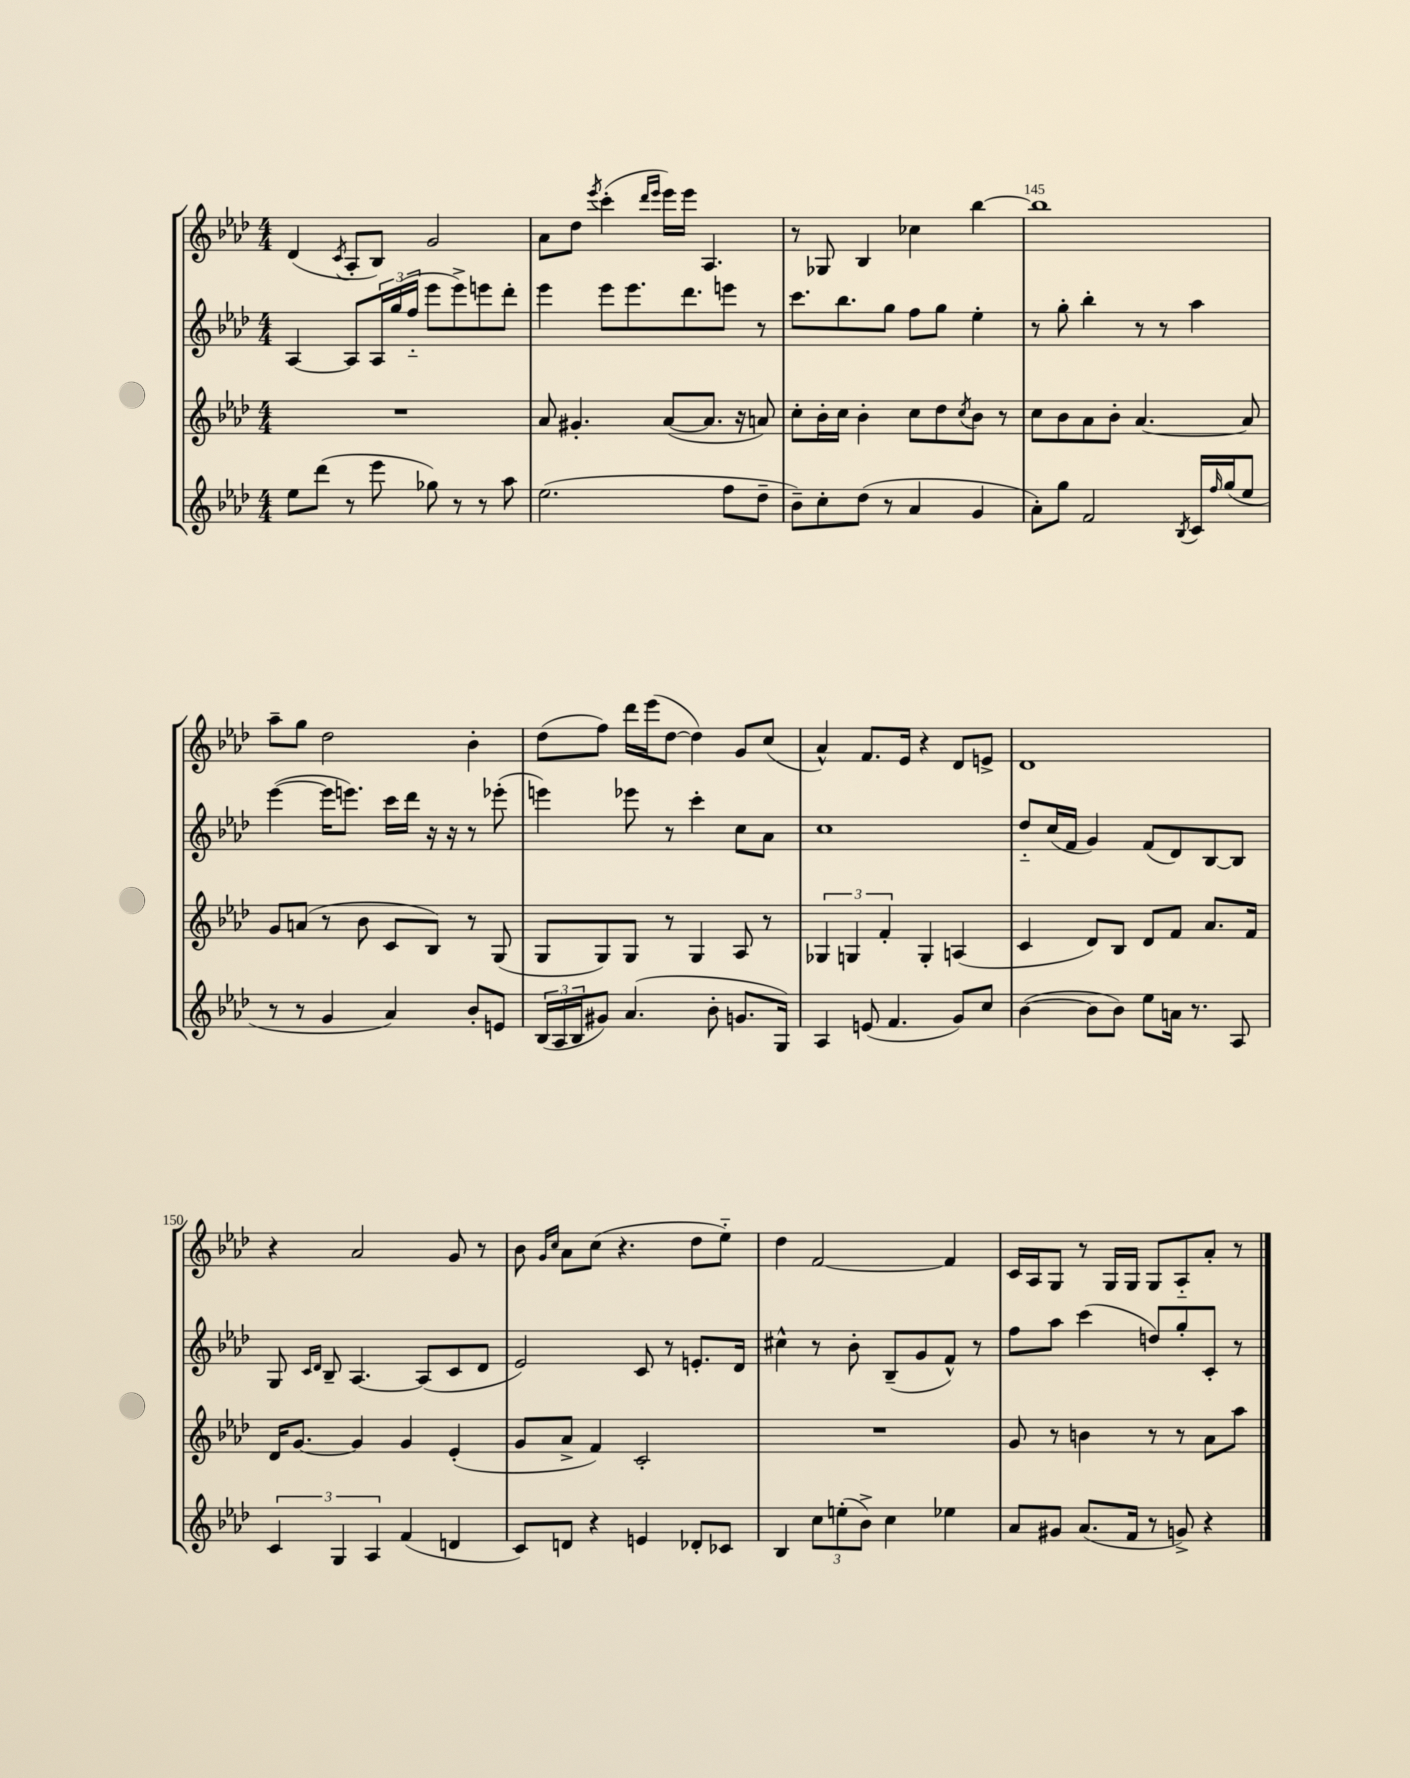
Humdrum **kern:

**kern	**kern	**kern	**kern
*staff4	*staff3	*staff2	*staff1
*clefG2	*clefG2	*clefG2	*clefG2
*k[b-e-a-d-]	*k[b-e-a-d-]	*k[b-e-a-d-]	*k[b-e-a-d-]
*M4/4	*M4/4	*M4/4	*M4/4
8ee-\L	1r	[4A-/	(4d-/
(8ddd-\J	.	.	.
.	.	.	8qc/
8r	.	8A-/]L	8A-'/L
8eee-\	.	24A-/L	8B-/J)
.	.	(24gg/	.
.	.	24ff'~/JJ	.
8gg-\)	.	8eee-\L	2g/
8r	.	8eee-^\)	.
8r	.	8eee\	.
8aa-\	.	8ddd-'\J	.
=	=	=	=
(2.ee-\	8a-/	4eee-\	8a-\L
.	4.g#'/	.	8dd-\J
.	.	.	8qeee-/
.	.	8eee-\L	(4ccc'\
.	.	8.eee-\	.
.	.	.	16qqddd-/LL
.	.	.	16qqeee-/JJ
.	([8a-/L	.	16eee-\LL)
.	.	8.ddd-\	16eee-\JJ
.	8.a-/]J	.	4.A-/
8ff\L	.	8eee\J	.
.	16r	.	.
8dd-~\J	8a/)	8r	.
=	=	=	=
8b-~\L)	8cc'\L	8.ccc\L	8r
8cc'\	16b-'\L	.	8G-/
.	16cc\JJ	8.bb-\	.
(8dd-\J	4b-'\	.	4B-/
8r	.	8gg\J	.
4a-/	8cc\L	8ff\L	4cc-\
.	8dd-\	8gg\J	.
.	8qcc/	.	.
4g/	8b-\J	4ee-'\	[4bb-\
.	8r	.	.
=	=	=	=
8a-'\L)	8cc\L	8r	1bb-]
8gg\J	8b-\	8gg'\	.
2f/	8a-\	4bb-'\	.
.	8b-'\J	.	.
.	[4.a-/	8r	.
.	.	8r	.
8qB-/	.	.	.
16c/LL	.	4aa-\	.
16qqff/	.	.	.
(16gg/J	.	.	.
8ee-/J	8a-/]	.	.
=	=	=	=
8r	8g/L	([4eee-\	8aa-~\L
8r	(8a/J	.	8gg\J
4g/	8r	16eee-\]LK	2dd-\
.	.	8.eee\J)	.
.	8b-\	.	.
4a-/)	8c/L	16ccc\LL	.
.	.	16ddd-\JJ	.
.	8B-/J)	16r	.
.	.	16r	.
8b-'/L	8r	8r	4b-'\
8e/J	(8G/	(8eee-'\	.
=	=	=	=
(24B-/LL	8G/L	4eee\)	(8dd-\L
24A-/	.	.	.
24B-/J	.	.	.
8g#/J)	8G/)	.	8ff\J)
(4.a-/	8G/J	8eee-\	16ddd-\LL
.	.	.	(16eee-\J
.	8r	8r	[8dd-\J
.	4G/	4ccc'\	4dd-\])
8b-'\	.	.	.
8.g/L	8A-/	8cc\L	8g/L
.	8r	8a-\J	(8cc/J
16G/Jk)	.	.	.
=	=	=	=
4A-/	6G-/	1cc	4a-^^/)
.	6G/	.	.
(8e/	.	.	8.f/L
.	6f'/	.	.
4.f/	.	.	.
.	.	.	16e-/Jk
.	4G'/	.	4r
8g/L)	(4A/	.	8d-/L
8cc/J	.	.	8e^/J
=	=	=	=
([4b-\	4c/	8dd-'~/L	1d-
.	.	(16cc/L	.
.	.	16f/JJ	.
8b-\]L	8d-/L)	4g/)	.
8b-\J)	8B-/J	.	.
8ee-\L	8d-/L	(8f/L	.
16a\Jk	8f/J	8d-/)	.
8.r	.	.	.
.	8.a-/L	[8B-/	.
8A-/	.	8B-/]J	.
.	16f/Jk	.	.
=	=	=	=
6c/	16d-/LK	8G/	4r
.	[8.g/J	.	.
.	.	16qqc/LL	.
.	.	16qqd-/JJ	.
.	.	8B-~/	.
6G/	.	.	.
.	4g/]	[4.A-/	2a-/
6A-/	.	.	.
(4f/	4g/	.	.
.	.	(8A-/]L	.
4d/	(4e-'/	8c/	8g/
.	.	8d-/J	8r
=	=	=	=
8c/L)	8g/L	2e-/)	8b-\
.	.	.	16qqg/LL
.	.	.	16qqcc/JJ
8d/J	8a-^/J	.	8a-\L
4r	4f/)	.	(8cc\J
.	.	.	4.r
4e/	2c'/	8c/	.
.	.	8r	.
8d-'/L	.	8.e'/L	8dd-\L
8c-/J	.	.	8ee-'~\J)
.	.	16d-/Jk	.
=	=	=	=
4B-/	1r	4cc#^^\	4dd-\
12cc\L	.	8r	[2f/
(12ee'\	.	.	.
.	.	8b-'\	.
12b-^\J)	.	.	.
4cc\	.	(8B-~/L	.
.	.	8g/	.
4ee-\	.	8f^^/J)	4f/]
.	.	8r	.
=	=	=	=
8a-/L	8g/	8ff\L	16c/LL
.	.	.	16A-/J
8g#/J	8r	8aa-\J	8G/J
(8.a-/L	4b\	(4ccc\	8r
.	.	.	16G/LL
16f/Jk	.	.	16G/JJ
8r	8r	8dd/L)	8G/L
8g^/)	8r	8gg'/	8A-'~/
4r	8a-\L	8c'/J	8a-'/J
.	8aa-\J	8r	8r
==	==	==	==
*-	*-	*-	*-
